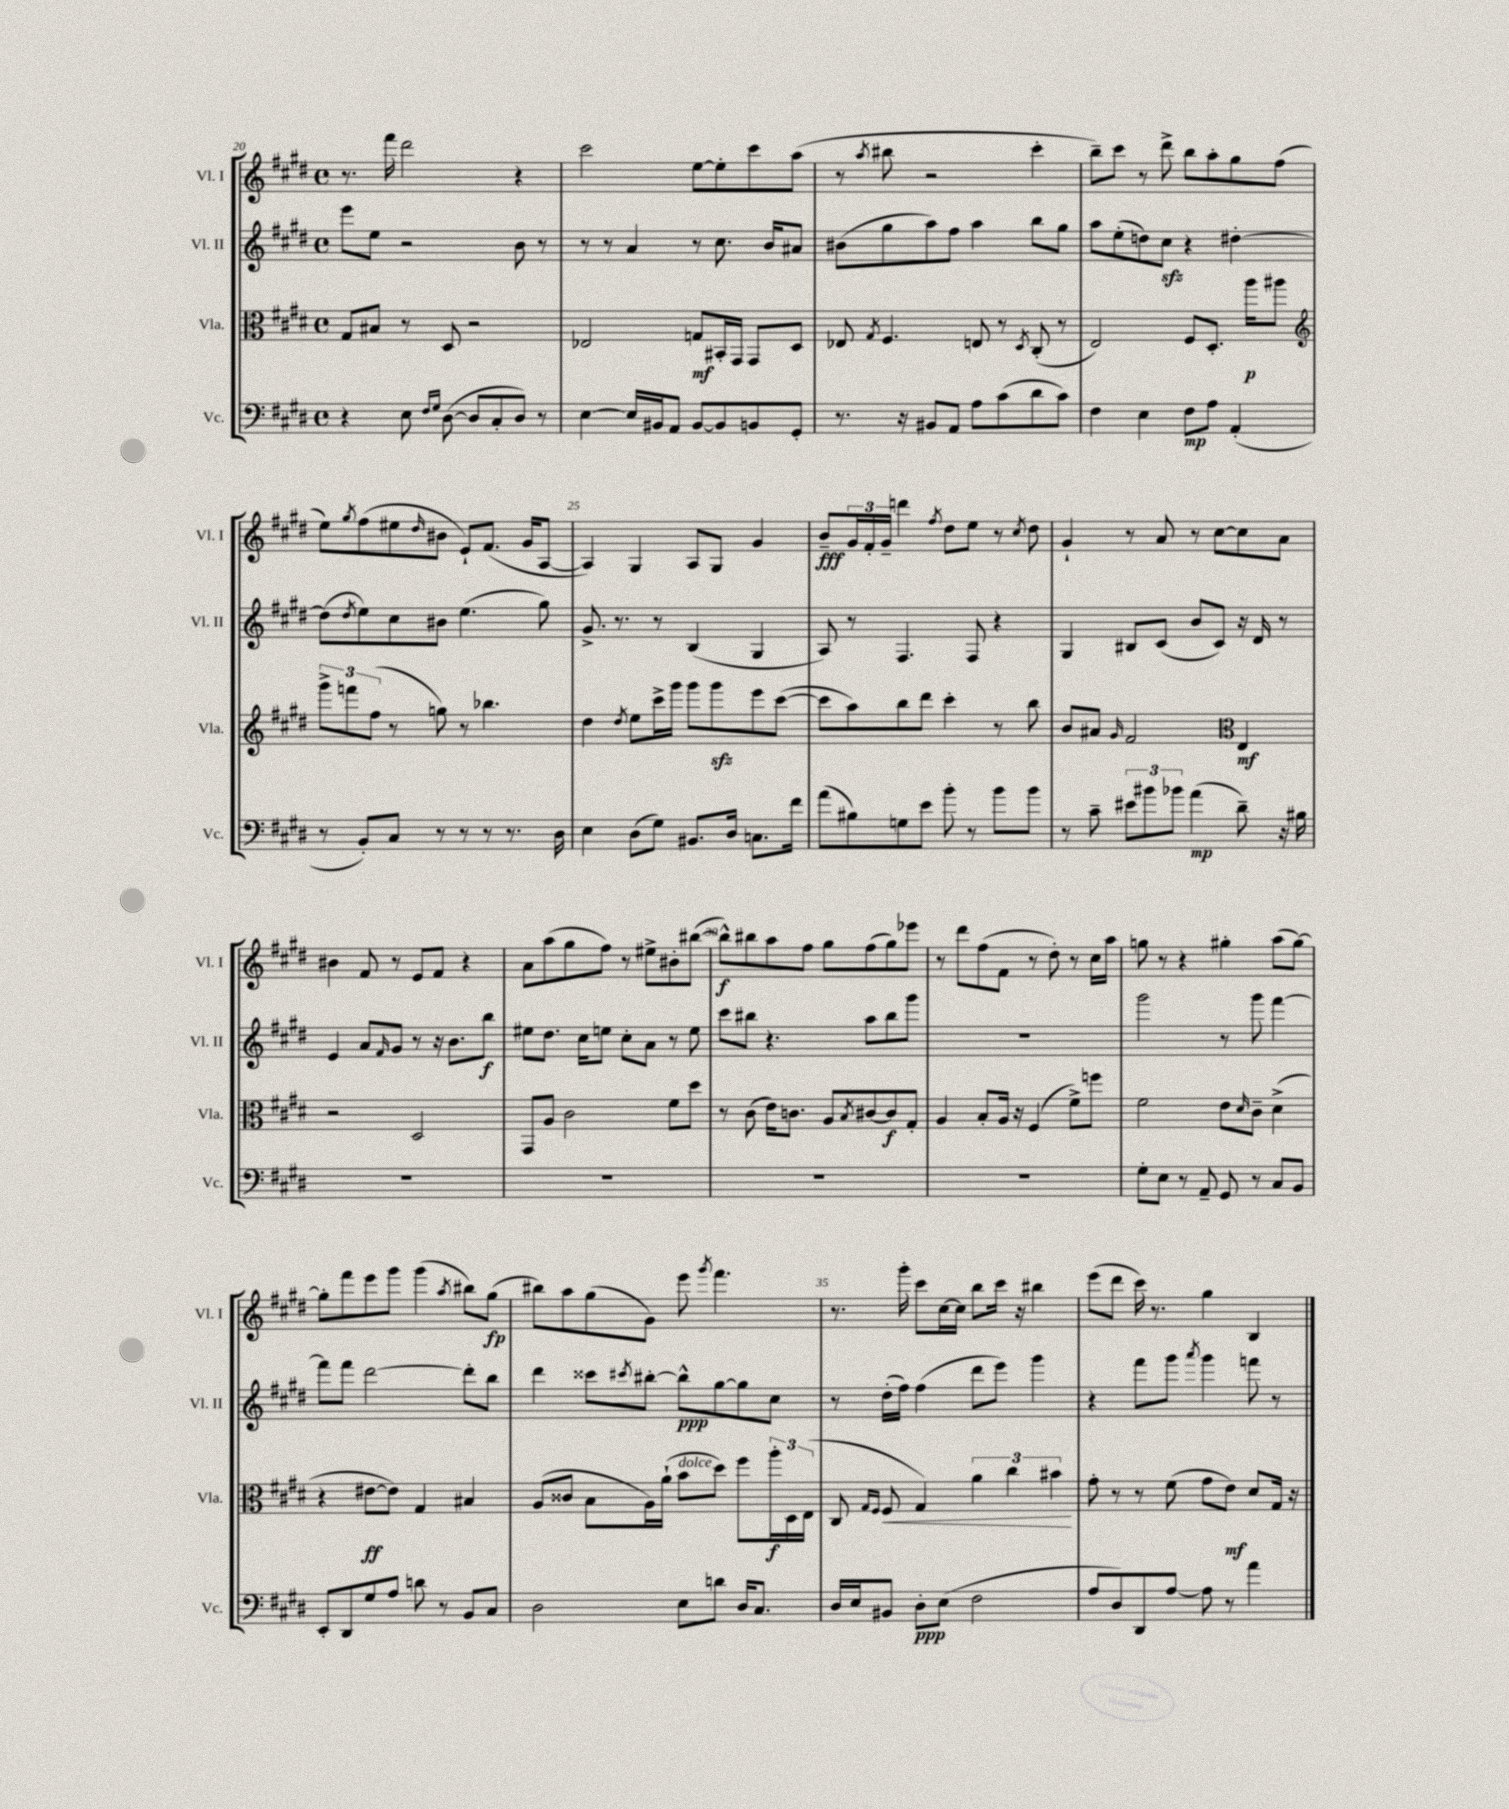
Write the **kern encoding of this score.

**kern	**kern	**kern	**kern
*staff4	*staff3	*staff2	*staff1
*clefF4	*clefC3	*clefG2	*clefG2
*k[f#c#g#d#]	*k[f#c#g#d#]	*k[f#c#g#d#]	*k[f#c#g#d#]
*M4/4	*M4/4	*M4/4	*M4/4
*met(c)	*met(c)	*met(c)	*met(c)
4r	8G#	8eee	8.r
.	8B#	8ee	.
.	.	.	16fff#
8E	8r	2r	2ddd#
16qqF#	.	.	.
16qqG#	.	.	.
([8D#	8D#	.	.
8D#]	2r	.	.
8C#'	.	.	.
8D#)	.	8b	4r
8r	.	8r	.
=	=	=	=
[4E	2E-	8r	2ccc#
.	.	8r	.
16E]	.	4a	.
16BB#	.	.	.
8AA	.	.	.
[8BB#	8G	8r	[8ee
8BB#]	16BB#'	8.cc#	8ee']
.	16GG#	.	.
8BB	8GG#	.	8ccc#
.	.	16b	.
8GG#'	8D#	8a#	(8aa
=	=	=	=
8.r	8E-	(8b#	8r
.	8qG#	.	8qaa
.	4.F#	8gg#	8bb#
16r	.	.	.
8BB#	.	8aa)	2r
8AA	.	8ff#	.
8A	8E	4aa	.
(8c#	8r	.	.
.	8qD#	.	.
8d#	(8C#'	8bb	4ccc#'
8c#)	8r	8gg#	.
=	=	=	=
4F#	2E)	8aa	8bb~)
.	.	(8ee'	8ccc#
4E	.	8dd)	8r
.	.	8cc#	8ddd#^
8F#	8F#	4r	8bb
8A	8.D#'	.	8aa'
(4AA'	.	[4dd#'	8gg#
.	16aa	.	.
.	8aa#	.	(8ff#
=	=	=	=
*	*clefG2	*	*
8r	12ggg#^	(8dd#]	8ee)
.	12fff	.	.
.	.	8qdd#	8qgg#
8BB')	.	8ee)	(8ff#
.	(12ff#	.	.
8C#	8r	8cc#	8ee#
.	.	.	16qqdd#
8r	8gg)	8b#	8b#
8r	8r	(4.ee	8e`)
8r	4.bb-	.	(8.f#
8.r	.	.	.
.	.	.	16g#
.	.	8gg#)	[8A
16D#	.	.	.
=	=	=	=
4E	4dd#	8.g#^	4A])
.	.	8.r	.
.	8qdd#	.	.
(8D#	8ee	.	4G#
8G#)	16ccc#^	8r	.
.	16ggg#	.	.
8.BB#	8ggg#	(4B	8A
.	8ggg#	.	8G#
16D#	.	.	.
8.C	8eee	4G#	4g#
.	([8ccc#	.	.
16f#	.	.	.
=	=	=	=
(8a	8ccc#]	8A)	8b~
8B#)	8aa)	8r	24g#
.	.	.	24f#'
.	.	.	24g#~
8G	8bb	4.F#	4ddd
8e	8ddd#	.	.
.	.	.	8qff#
8b'	4ccc#'	.	8dd#
8r	.	8F#	8ee
8b	8r	4r	8r
.	.	.	8qcc#
8b	8bb	.	8dd#
=	=	=	=
8r	8b	4G#	4g#`
8c#~	8a#	.	.
.	16qqg#	.	.
12e#	2f#	8B#	8r
12b#	.	.	.
.	.	(8c#	8a
12b-	.	.	.
(4a	.	8b	8r
.	.	8c#)	[8cc#
*	*clefC3	*	*
8d#~)	4E	16r	8cc#]
.	.	16d#	.
16r	.	8r	8a
16B#	.	.	.
=	=	=	=
1r	2r	4e	4b#
.	.	8a	8f#
.	.	16qqf#	.
.	.	8g#	8r
.	2D#	8r	8e
.	.	16r	8f#
.	.	8.b	.
.	.	.	4r
.	.	8bb	.
=	=	=	=
1r	8GG#	8ee#	8a
.	8A	8.dd#	(8aa
.	2c#	.	8gg#
.	.	16cc#	.
.	.	8ee	8ff#)
.	.	8cc#'	8r
.	.	8a	8ee#^
.	8f#	8r	8b#'
.	8dd#	8ee	([8bb#
=	=	=	=
1r	8r	8ccc#	8bb#^^])
.	(8c#	8bb#	8bb#
.	16e)	4.r	8aa
.	8.c	.	.
.	.	.	8ff#
.	8A	.	8gg#
.	8qB	.	.
.	[8c#	8aa	(8ff#
.	8c#]	8bb#	8gg#)
.	8G#'	8ggg#	8eee-
=	=	=	=
1r	4A	1r	8r
.	.	.	8ddd#
.	8B'	.	(8ff#
.	16A	.	8f#
.	16r	.	.
.	(4F#	.	8r
.	.	.	8dd#')
.	8f#^)	.	8r
.	8ff	.	16cc#
.	.	.	16aa
=	=	=	=
8G#'	2f#	2ggg#	8gg
8E	.	.	8r
8r	.	.	4r
8AA~	.	.	.
8GG#	8e	8r	4gg#'
.	16qqd#	.	.
8r	8c#~	8ggg#	.
8C#	(4d#^	[4fff#	(8aa
8BB	.	.	[8gg#)
=	=	=	=
8EE'	4r	8fff#]	8gg#']
8DD#	.	8fff#	8fff#
8G#	[8e#	[2ddd#	8eee
8A	8e#])	.	8ggg#
8d	4G#	.	(4ggg#
8r	.	.	.
.	.	.	8qaa
8BB	4B#	8ddd#']	8bb#)
8C#	.	8bb	(8gg#
=	=	=	=
2D#	(8A	4ddd#	8bb#)
.	8c##	.	8aa
.	8B	8ccc##	(8gg#
.	.	8qccc#	.
.	16A)	[8bb#'	8g#)
.	(16a`	.	.
8E	8b	8bb#^^]	8eee
.	.	.	8qggg#
8d	8dd#)	[8gg#	4.fff#
16D#	8ff#	8gg#]	.
8.C#	.	.	.
.	24aa'	8cc#	.
.	24D#	.	.
.	(24E	.	.
=	=	=	=
16D#	8C#	8r	8.r
16E	.	.	.
.	16qqG#	.	.
.	16qqF#	.	.
8BB#	8F#	(16dd#'	.
.	.	16ff#)	16ggg#'
8D#'	4G#)	(4ff#	8ccc#
(8E	.	.	[16cc#
.	.	.	16cc#]
2F#	6a	8ddd#	8bb
.	.	8eee)	16ccc#
.	6cc#	.	.
.	.	.	16r
.	.	4ggg#	4bb#
.	6b#	.	.
=	=	=	=
8A	8g#'	4r	(8eee
8D#)	8r	.	8ddd#
8DD#	8r	8fff#	16ccc#)
.	.	.	8.r
[8A	(8f#	8ggg#	.
.	.	8qaaa	.
8A]	8g#	4ggg#	4gg#
8r	8e)	.	.
4a	8d#	8fff	4B
.	16G#	8r	.
.	16r	.	.
==	==	==	==
*-	*-	*-	*-
